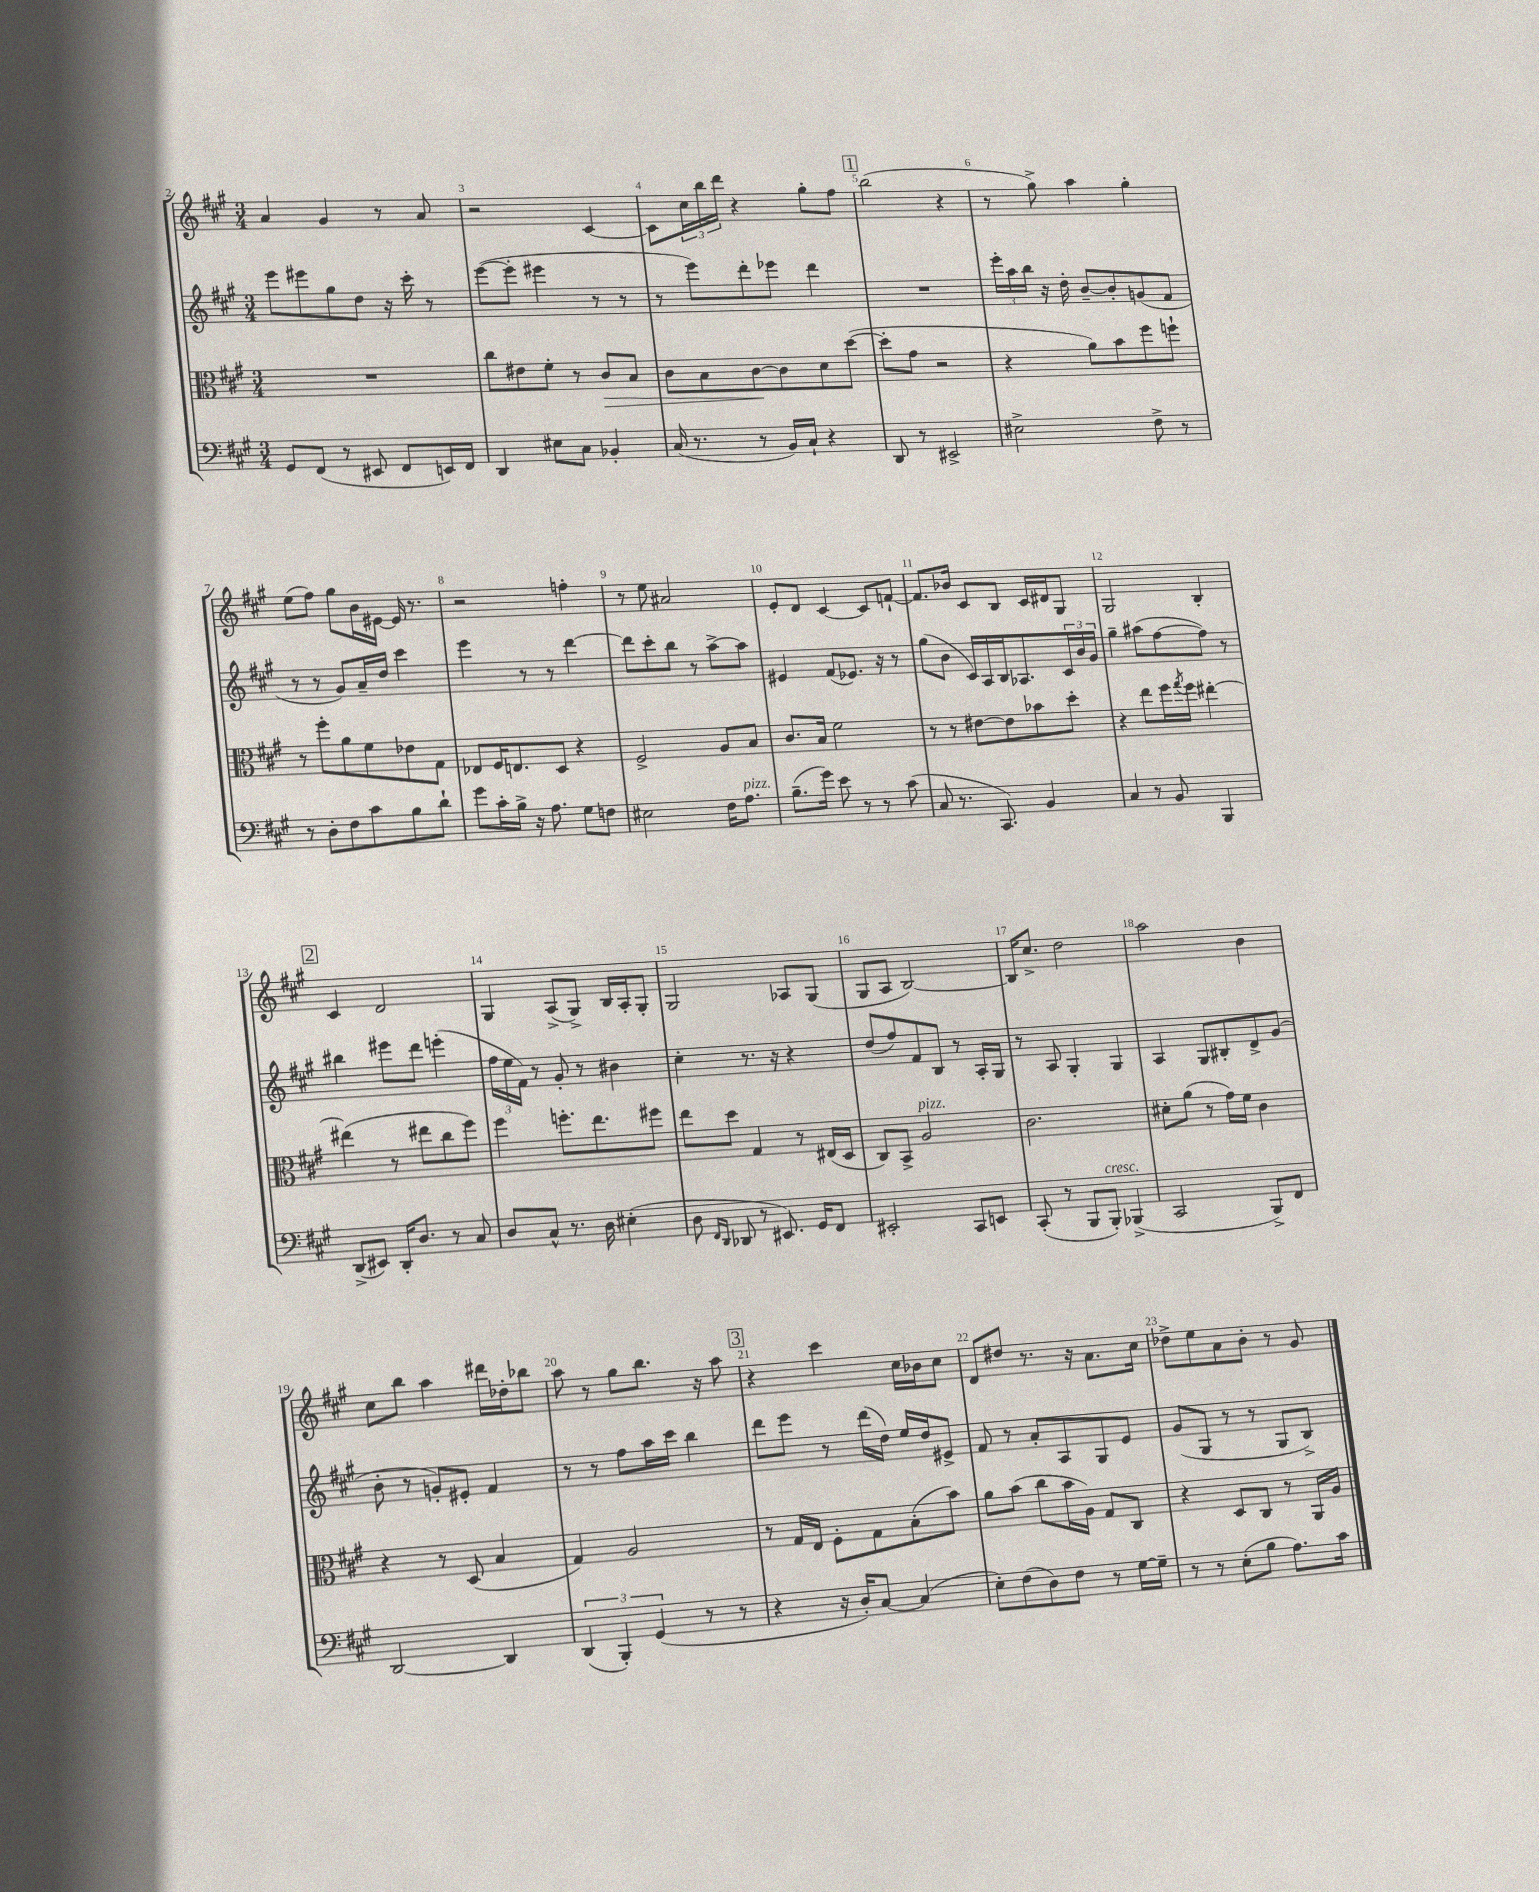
<<
\new StaffGroup <<
\new Staff = "s0" {
    \clef treble \key a \major \numericTimeSignature \time 3/4
    a'4 gis'4 r8 a'8 |
    r2 cis'4~ |
    cis'8 \tuplet 3/2 { cis''16 b''16 d'''16 } r4 gis''8-. fis''8 |
    \mark \markup { \box "1" } b''2( r4 |
    r8 gis''8->) a''4 gis''4-. |
    e''8( fis''8) gis''8 b'16 eis'16~ eis'16 r8. |
    r2 f''4-. |
    r8 e''8 ais'2 |
    e'8-. d'8 cis'4~ cis'8 f'8~-! |
    f'8. bes'16 cis'8 b8 cis'16 dis'16 gis8 |
    gis2 b4-. |
    \mark \markup { \box "2" } cis'4 d'2 |
    gis4 a8->( gis8->) b16 a16-. gis8-. |
    gis2 aes8 gis8( |
    gis8 a8 b2~) |
    b16 cis''8.-> d''2 |
    a''2 b'4 |
    cis''8 b''8 a''4 dis'''16 des''16-. bes''8 |
    a''8 r8 gis''8 b''8. r16 a''8 |
    \mark \markup { \box "3" } r4 cis'''4 cis''16 bes'16 cis''8 |
    d'8 dis''8 r8. r16 a'8. cis''16 |
    des''8-> e''8 a'8 b'8-. r8 gis'8 \bar "|." |
}
\new Staff = "s1" {
    \clef treble \key a \major \numericTimeSignature \time 3/4
    e'''8 eis'''8 gis''8 d''8 r16 cis'''16-. r8 |
    e'''8~( e'''8-. eis'''4 r8 r8 |
    r8 e'''8) d'''8-. ees'''8 d'''4 |
    \mark \markup { \box "1" } R2. |
    \tuplet 3/2 { e'''16-. a''16 b''16 } r16 d''16-. b'8~-- b'8-. g'8( fis'8 |
    r8 r8 gis'8) a'16-- d''16 cis'''4 |
    e'''4 r8 r8 d'''4~ |
    d'''8 cis'''8-. b''8 r8 a''8~-> a''8 |
    eis'4 fis'8( ees'8.) r16 r8 |
    gis''8( b'8 cis'16) a16 b16 aes8. \tuplet 3/2 { cis'16 b'16 gis'16 } |
    gis''4-- ais''8( fis''8~ fis''8) r8 |
    \mark \markup { \box "2" } bis''4 eis'''8 d'''8 e'''4-.( |
    \tuplet 3/2 { fis''16 e''16 fis'16) } r8 gis'8-. r8 bis'4 |
    cis''4-. r8. r16 r4 |
    d''8( fis''8) fis'8 b8 r8 a16-. gis16 |
    r8 a8 gis4-. gis4 |
    a4 gis8 bis8-. d'8-> gis'8( |
    b'8-. r8 g'8-.) eis'8-. fis'4 |
    r8 r8 fis''8 a''16 cis'''16 b''4 |
    \mark \markup { \box "3" } d'''8 e'''8 r8 d'''16( d''16) e''16 d''16 eis'8-> |
    fis'8 r8 a'8-. a8 gis8 e'8 |
    gis'8( gis8 r8 r8 gis8 b8->) \bar "|." |
}
\new Staff = "s2" {
    \clef alto \key a \major \numericTimeSignature \time 3/4
    R2. |
    cis''8 eis'8 fis'8-. r8 cis'8\> b8 |
    cis'8 b8 cis'8~\! cis'8 d'8 d''8~( |
    \mark \markup { \box "1" } d''8-. gis'8 r2 |
    r4 a'8) b'8 fis''8 f''8-! |
    r8 fis''8-. a'8 fis'8 ees'8 gis8 |
    ees8 fis16 e8. d8 r4 |
    fis2-> a8 b8 |
    cis'8. b16 fis'2 |
    r8 r8 eis'8~ eis'8 bes'8 d''8-. |
    r4 e''8 fis''16 \acciaccatura { gis''8 } fis''16 eis''4~-. |
    \mark \markup { \box "2" } eis''4( r8 eis''8 cis''8 fis''8) |
    fis''4 f''8.-. e''8. fis''8 |
    e''8 d''8 gis4 r8 eis16( d16 |
    cis8) b,8-> a2^\markup { \italic "pizz." } |
    cis'2. |
    dis'8-. a'8( r8 gis'16) fis'16 cis'4 |
    r4 r8 d8( b4 |
    gis4) a2 |
    \mark \markup { \box "3" } r8 gis16 e16 fis8-. gis8 b8-.( b'8) |
    a'8 b'8( cis''8 b'16 a16) gis8 cis8 |
    r4 d8 cis8 r8 a,16 a16 \bar "|." |
}
\new Staff = "s3" {
    \clef bass \key a \major \numericTimeSignature \time 3/4
    gis,8 fis,8( r8 eis,8 fis,8 e,16) fis,16 |
    d,4 eis8 cis8 bes,4-. |
    cis16( r8. r8 b,16) cis16-! r4 |
    \mark \markup { \box "1" } d,8 r8 eis,2-> |
    eis2-> fis8-> r8 |
    r8 d8-. fis8 cis'8 b8 d'8-! |
    gis'8 cis'16-. b16-> r16 a8. gis8 f8 |
    eis2 fis16 a8.^\markup { \italic "pizz." } |
    b8.--( gis'16) e'8 r8 r8 cis'8( |
    cis8 r8. cis,8.) b,4 |
    cis4 r8 b,8 b,,4 |
    \mark \markup { \box "2" } d,8->( eis,8) d,16-. d8. r8 cis8 |
    d8 cis8-^ r8. d16 eis4-.( |
    d8 \grace { fis,16 d,16 } des,8 r8 eis,8.) gis,16 fis,8 |
    eis,2-. cis,8 e,8 |
    cis,8-.( r8 b,,8 b,,8-.^\markup { \italic "cresc." }) bes,,4->( |
    cis,2 b,,8->) fis,8 |
    d,2~ d,4 |
    \tuplet 3/2 { d,4( b,,4-.) gis,4( } r8 r8 |
    \mark \markup { \box "3" } r4 r16 d16-.) cis8~ cis4( |
    e8-.) fis8( d8) fis8 r8 gis16~ gis16-- |
    r8 r8 e8-.( b8 a8.) cis'16 \bar "|." |
}
>>
>>
\layout { \context { \Score currentBarNumber = #2 \override BarNumber.break-visibility = ##(#f #t #t) barNumberVisibility = #all-bar-numbers-visible } }
